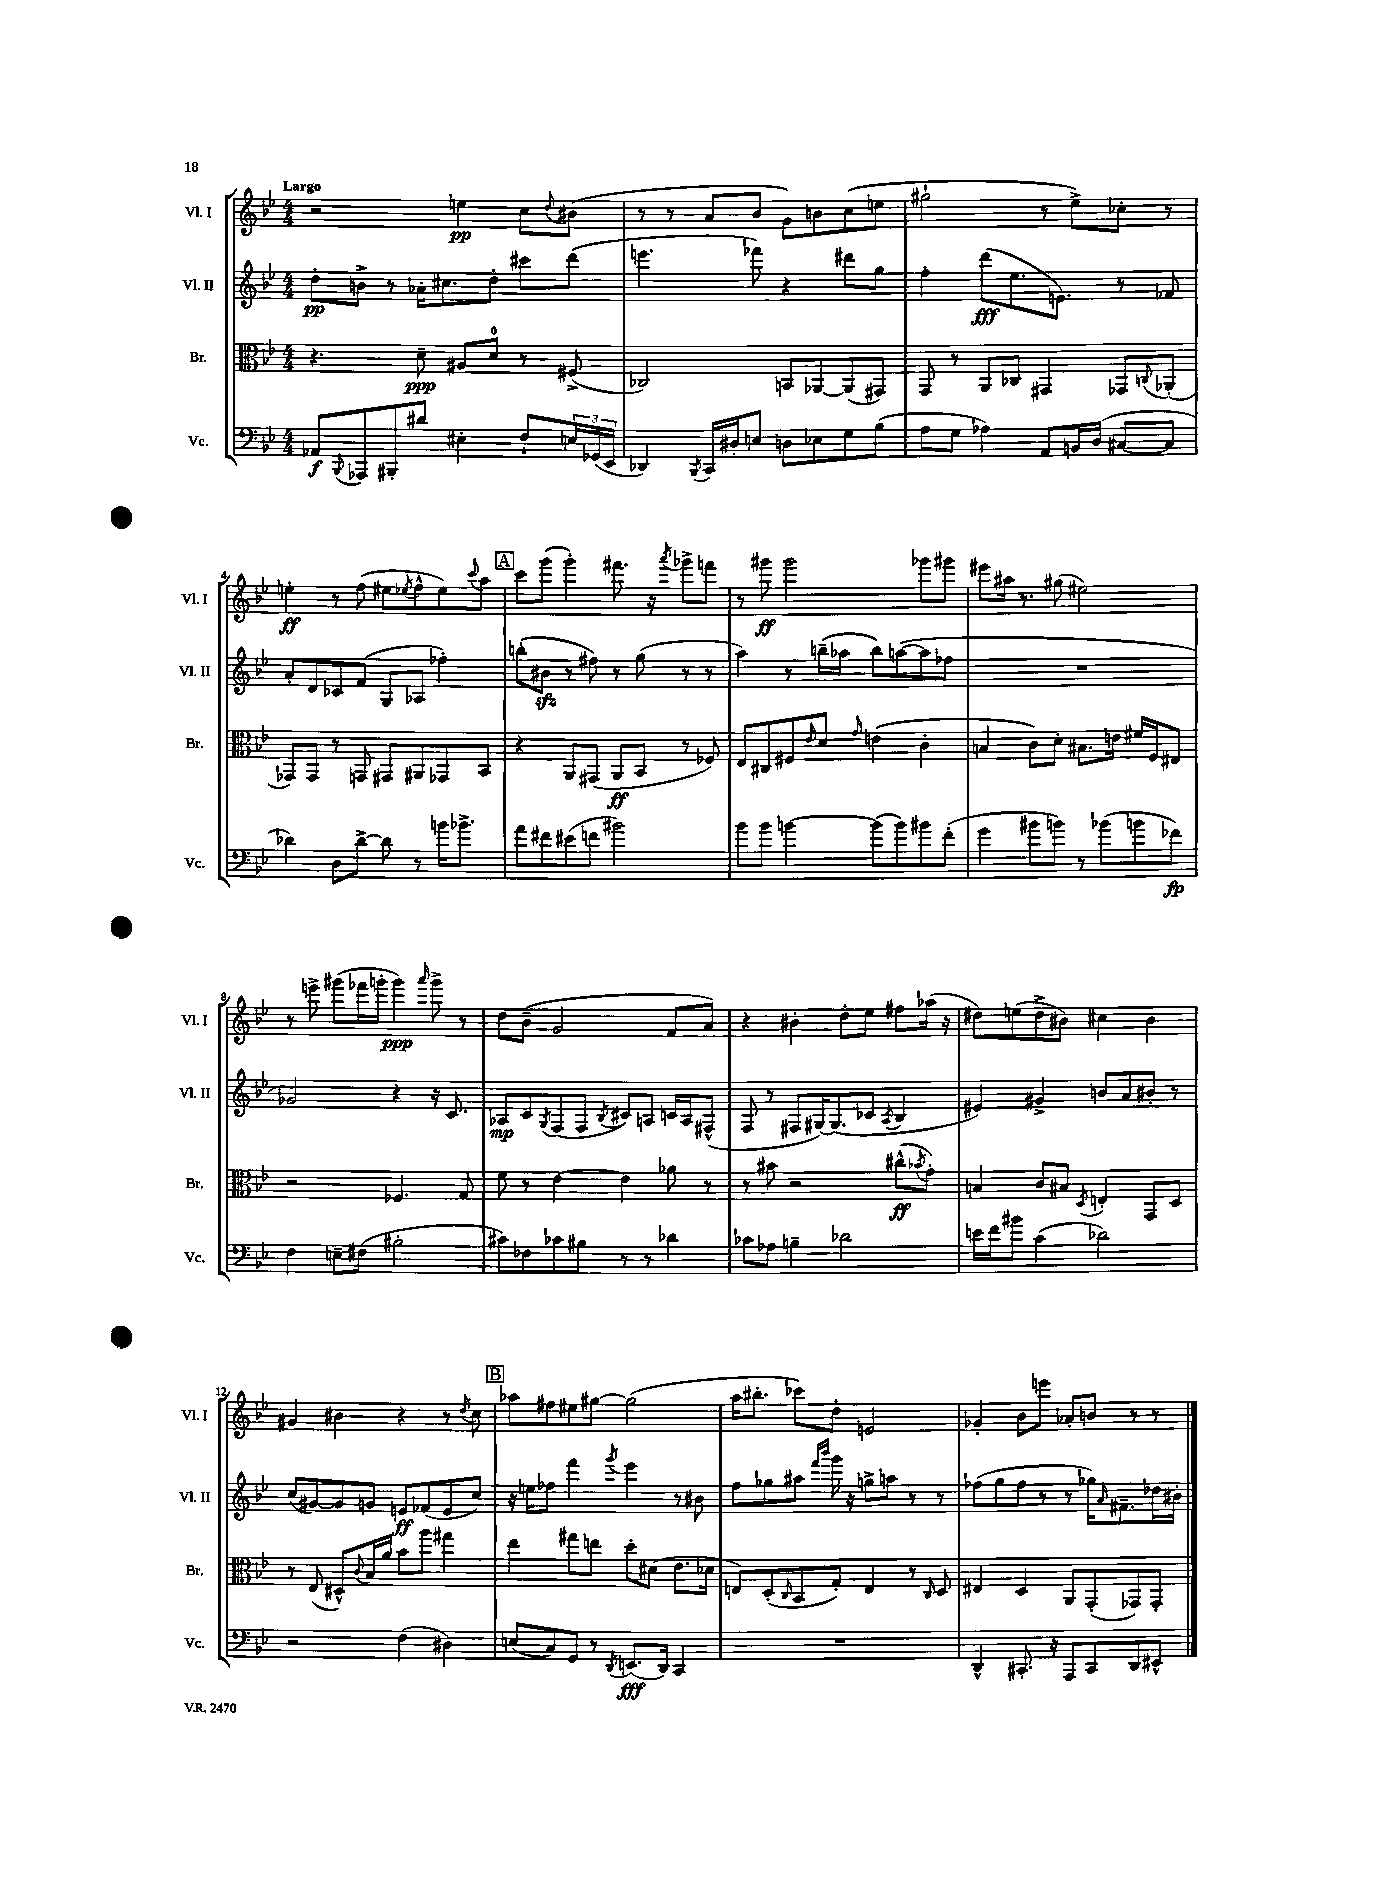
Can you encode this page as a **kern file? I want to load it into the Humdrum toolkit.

**kern	**dynam	**kern	**dynam	**kern	**dynam	**kern	**dynam
*part4	*part4	*part3	*part3	*part2	*part2	*part1	*part1
*staff4	*staff4	*staff3	*staff3	*staff2	*staff2	*staff1	*staff1
*I"Vc.	*	*I"Br.	*	*I"Vl. II	*	*I"Vl. I	*
*I'Vc.	*	*I'Br.	*	*I'Vl. II	*	*I'Vl. I	*
*clefF4	*	*clefC3	*	*clefG2	*	*clefG2	*
*k[b-e-]	*	*k[b-e-]	*	*k[b-e-]	*	*k[b-e-]	*
*M4/4	*	*M4/4	*	*M4/4	*	*M4/4	*
=1	=1	=1	=1	=1	=1	=1	=1
!	!	!	!	!	!	!LO:TX:a:B:t=Largo	!
8AA-X/L	f	4.r	.	8dd'\L	pp	2r	.
8qqBBB-/	.	.	.	.	.	.	.
8AAA-X/	.	.	.	8bn^\J	.	.	.
8BBB#X'/	.	.	.	8r	.	.	.
8d#X/J	.	8d~\	ppp	16a-X'\KL	.	.	.
.	.	.	.	8.cc#X\	.	.	.
4E#X'\	.	8A#X/L	.	.	.	4een\	pp
.	.	8d/J	.	8dd'\J	.	.	.
8F`/L	.	8r	.	8ccc#X\L	.	8cc\L	.
.	.	.	.	.	.	8qqdd/	.
24En/L	.	(8F#X^/	.	(8ddd\J	.	(8b#X\J	.
(24GG-X/	.	.	.	.	.	.	.
24EE-/JJ	.	.	.	.	.	.	.
=2	=2	=2	=2	=2	=2	=2	=2
4DD-X/)	.	2C-X/)	.	4.eeen\	.	8r	.
.	.	.	.	.	.	8r	.
8qBBB-/	.	.	.	.	.	.	.
16CC/LL	.	.	.	.	.	8a/L	.
16D#X'/J	.	.	.	.	.	.	.
8En/J	.	.	.	8fff-X\)	.	8b-/J	.
8Dn\L	.	8BBn/L	.	4r	.	8g\L)	.
8E-X\	.	[8AA-X/	.	.	.	8bn\	.
8G\	.	(8AA-/]	.	8ddd#X\L	.	(8cc\	.
(8B-\J	.	8GG#X/J)	.	8gg\J	.	8een\J	.
=3	=3	=3	=3	=3	=3	=3	=3
8A\L	.	8GG/	.	4ff'\	.	2gg#X`\	.
8G\J	.	8r	.	.	.	.	.
4A-X\)	.	8AA/L	.	(8ddd\L	fff	.	.
.	.	8C-X/J	.	8.ee-\	.	.	.
8AA/L	.	4GG#X/	.	.	.	8r	.
.	.	.	.	8.en\J)	.	.	.
16BBn/L	.	.	.	.	.	8ee-^\L)	.
(16D/JJ	.	.	.	.	.	.	.
[8C#X/L	.	8GG-X/L	.	8r	.	8cc-X'\J	.
.	.	8qqCn/	.	.	.	.	.
8C#/J]	.	(8AA-X'/J	.	8f-X/	.	8r	.
!!LO:LB:g=z
=4	=4	=4	=4	=4	=4	=4	=4
4d-X\)	.	8GG-X/L)	.	8a'/L	.	4een'\	ff
.	.	8GG-/J	.	8d/	.	.	.
8D\L	.	8r	.	8c-X/	.	8r	.
[8d-^\J	.	8GGn/	.	(8f/J	.	(8ff\	.
8d-\]	.	8GG#X/L	.	8G/L	.	8ee#X\L	.
.	.	.	.	.	.	8qee-X/	.
8r	.	8AA#X/	.	8A-X/J	.	8ff^^\	.
16bn\KL	.	8GG-X/	.	4ff-X'\)	.	8ee-\)	.
8.b-X^\J	.	.	.	.	.	.	.
.	.	.	.	.	.	8qqccc/	.
.	.	8BB-/J	.	.	.	8aa\J	.
!!LO:REH:place=s1:t=A
=5	=5	=5	=5	=5	=5	=5	=5
8a\L	.	4r	.	(8bbn'\L	.	8ccc\L	.
8f#X\	.	.	.	8b#Xzz\J	.	(8ggg\J	.
(8e#X\	.	8AA/L	.	8r	.	4ggg'\)	.
8fn\J	.	(8GG#X/J	.	8ff#X\)	.	.	.
2b#X\)	.	8AA/L	ff	8r	.	8.fff#X\	.
.	.	8BB-/J	.	(8gg\	.	.	.
.	.	.	.	.	.	16r	.
.	.	.	.	.	.	8qaaa/	.
.	.	8r	.	8r	.	8ggg-X^\L	.
.	.	8F-X/)	.	8r	.	8fffn\J	.
=6	=6	=6	=6	=6	=6	=6	=6
8b-\L	.	8E-/L	.	4aa\)	.	8r	.
8b-\J	.	8C#X/	.	.	.	8ggg#X\	ff
[4bn\	.	8F#X/	.	8r	.	2ggg#\	.
.	.	16qqe-/	.	.	.	.	.
.	.	8d/J	.	(16bbn~\LL	.	.	.
.	.	.	.	16aa-X\JJ	.	.	.
.	.	16qqg/	.	.	.	.	.
(8b\L]	.	(4en\	.	8bb\L)	.	.	.
8b\)	.	.	.	([8aan\	.	.	.
8b#X\	.	4c'\	.	8aa\]	.	8ggg-X\L	.
(8f'\J	.	.	.	8ff-X\J	.	8ggg#X\J	.
=7	=7	=7	=7	=7	=7	=7	=7
4g\	.	4Bn/	.	1r	.	8eee#X\L	.
.	.	.	.	.	.	16aa#X\Jk	.
.	.	.	.	.	.	8.r	.
8b#X\L	.	8c\L)	.	.	.	.	.
8bn\J)	.	8d'\J	.	.	.	(8gg#X\	.
8r	.	8.B#X\L	.	.	.	2ee#X\)	.
(8b-X\L	.	.	.	.	.	.	.
.	.	16en\Jk	.	.	.	.	.
8bn\	.	16f#X/LL	.	.	.	.	.
.	.	16F/J	.	.	.	.	.
8f-X\J)	fp	8E#X/J	.	.	.	.	.
!!LO:LB:g=z
=8	=8	=8	=8	=8	=8	=8	=8
4F\	.	2r	.	2g-X/)	.	8r	.
.	.	.	.	.	.	8eeen^\	.
8En~\L	.	.	.	.	.	(8ggg#X\L	.
(8F#X\J	.	.	.	.	.	16fff-X\L	.
.	.	.	.	.	.	16gggn'\JJ	.
2B#X'\	.	4.F-X/	.	4r	.	4ggg\)	ppp
.	.	.	.	.	.	16qqaaa/	.
.	.	.	.	16r	.	8ggg^\	.
.	.	.	.	8.c/	.	.	.
.	.	8G/	.	.	.	8r	.
=9	=9	=9	=9	=9	=9	=9	=9
8c#X\L)	.	8f\	.	8A-X/L	mp	8dd\L	.
8F-X\	.	8r	.	8c/	.	(8b-~\J	.
.	.	.	.	8qG/	.	.	.
8c-X\	.	[4e-\	.	(8F/	.	2g/	.
8B#X\J	.	.	.	8F/J	.	.	.
.	.	.	.	8qB-/	.	.	.
8r	.	4e-\]	.	8c#X/L)	.	.	.
8r	.	.	.	8An/J	.	.	.
4d-X\	.	8a-X\	.	16cn/LL	.	8f/L	.
.	.	.	.	16A/J	.	.	.
.	.	8r	.	(8F#X^^/J	.	8a/J)	.
=10	=10	=10	=10	=10	=10	=10	=10
8c-X\L	.	8r	.	8F/	.	4r	.
8A-X\J	.	8b#X\	.	8r	.	.	.
4Bn~\	.	2r	.	8F#X/L	.	4b#X'\	.
.	.	.	.	[16G#X/K)	.	.	.
.	.	.	.	(8.G#/]	.	.	.
2d-X\	.	.	.	.	.	8dd'\L	.
.	.	.	.	8c-X/J	.	8ee-\J	.
.	.	.	.	8qA/	.	.	.
.	.	(8cc#X^^\L	ff	4B-/	.	8ff#X\L	.
.	.	8qb-X/	.	.	.	.	.
.	.	8g'\J)	.	.	.	(16aa-X\Jk	.
.	.	.	.	.	.	16r	.
=11	=11	=11	=11	=11	=11	=11	=11
16en\LL	.	4Bn/	.	4e#X/)	.	8dd#X\L)	.
16f\J	.	.	.	.	.	.	.
8b#X\J	.	.	.	.	.	(8een\	.
(4c\	.	8c/L	.	4g#X^/	.	8dd#^\	.
.	.	8B#X/J	.	.	.	8b#X\J)	.
.	.	8qD/	.	.	.	.	.
2d-X\)	.	4En'/	.	8bn/L	.	4cc#X\	.
.	.	.	.	8a/	.	.	.
.	.	8GG/L	.	8b#X'/J	.	4b#\	.
.	.	8D/J	.	8r	.	.	.
!!LO:LB:g=z
=12	=12	=12	=12	=12	=12	=12	=12
2r	.	8r	.	(8cc/L	.	4g#X/	.
.	.	(8E-/	.	[8g#X/)	.	.	.
.	.	8D#X^^/L)	.	8g#/]	.	4b#X\	.
.	.	8qqc/	.	.	.	.	.
.	.	16B-/L	.	8gn/J	.	.	.
.	.	16a/JJ	.	.	.	.	.
(4F\	.	8b-\L	.	8en/L	ff	4r	.
.	.	8aa\J	.	(8f-X/	.	.	.
4D#X\)	.	4gg#X\	.	8e/	.	8r	.
.	.	.	.	.	.	8qdd/	.
.	.	.	.	8cc/J)	.	8cc\	.
!!LO:REH:place=s1:t=B
=13	=13	=13	=13	=13	=13	=13	=13
(8En/L	.	4ee-\	.	16r	.	8aa-X\L	.
.	.	.	.	16een\KL	.	.	.
8C/)	.	.	.	8ff-X\J	.	8ff#X\	.
8GG/J	.	8gg#X\L	.	4fff\	.	8ee#X\	.
8r	.	8een\J	.	.	.	[8gg#X\J	.
8qDD/	.	.	.	8qggg/	.	.	.
(8.EEn/L	fff	8dd'\L	.	4eee-\	.	(2gg#\]	.
.	.	(8d#X\J	.	.	.	.	.
16DD/Jk)	.	.	.	.	.	.	.
4CC/	.	8.e-\L	.	8r	.	.	.
.	.	.	.	8b#X\	.	.	.
.	.	16d-X\Jk	.	.	.	.	.
=14	=14	=14	=14	=14	=14	=14	=14
1r	.	8En/L)	.	8ff\L	.	16aa\KL	.
.	.	.	.	.	.	8.bb#X'\J	.
.	.	(8D'/	.	8gg-X\	.	.	.
.	.	16qqC/	.	.	.	.	.
.	.	8BB-/	.	8aa#X\J	.	8ccc-X\L)	.
.	.	.	.	16qqfff/LL	.	.	.
.	.	.	.	16qqbbb-/JJ	.	.	.
.	.	8G'/J)	.	16ggg\	.	8dd'\J	.
.	.	.	.	16r	.	.	.
.	.	4E/	.	8ggn^\L	.	2en/	.
.	.	.	.	8aan\J	.	.	.
.	.	8r	.	8r	.	.	.
.	.	16qqC/	.	.	.	.	.
.	.	8D/	.	8r	.	.	.
=15	=15	=15	=15	=15	=15	=15	=15
4DD^^/	.	4E#X/	.	(8ff-X\L	.	4g-X'/	.
.	.	.	.	8gg\	.	.	.
8.CC#X'/	.	4D/	.	8ff-\J	.	8b-\L	.
.	.	.	.	8r	.	8eeen\J	.
16r	.	.	.	.	.	.	.
8AAA/L	.	8AA/L	.	8r	.	8a-X'/L	.
8CC#/	.	(8GG'/	.	16gg-X\KL)	.	8bn/J	.
.	.	.	.	16qqa/	.	.	.
.	.	.	.	8.f#X~\	.	.	.
8DD/	.	8GG-X/)	.	.	.	8r	.
8EE#X^^/J	.	8GG-'/J	.	16dd-X\L	.	8r	.
.	.	.	.	16b#X'\JJ	.	.	.
==	==	==	==	==	==	==	==
*-	*-	*-	*-	*-	*-	*-	*-
